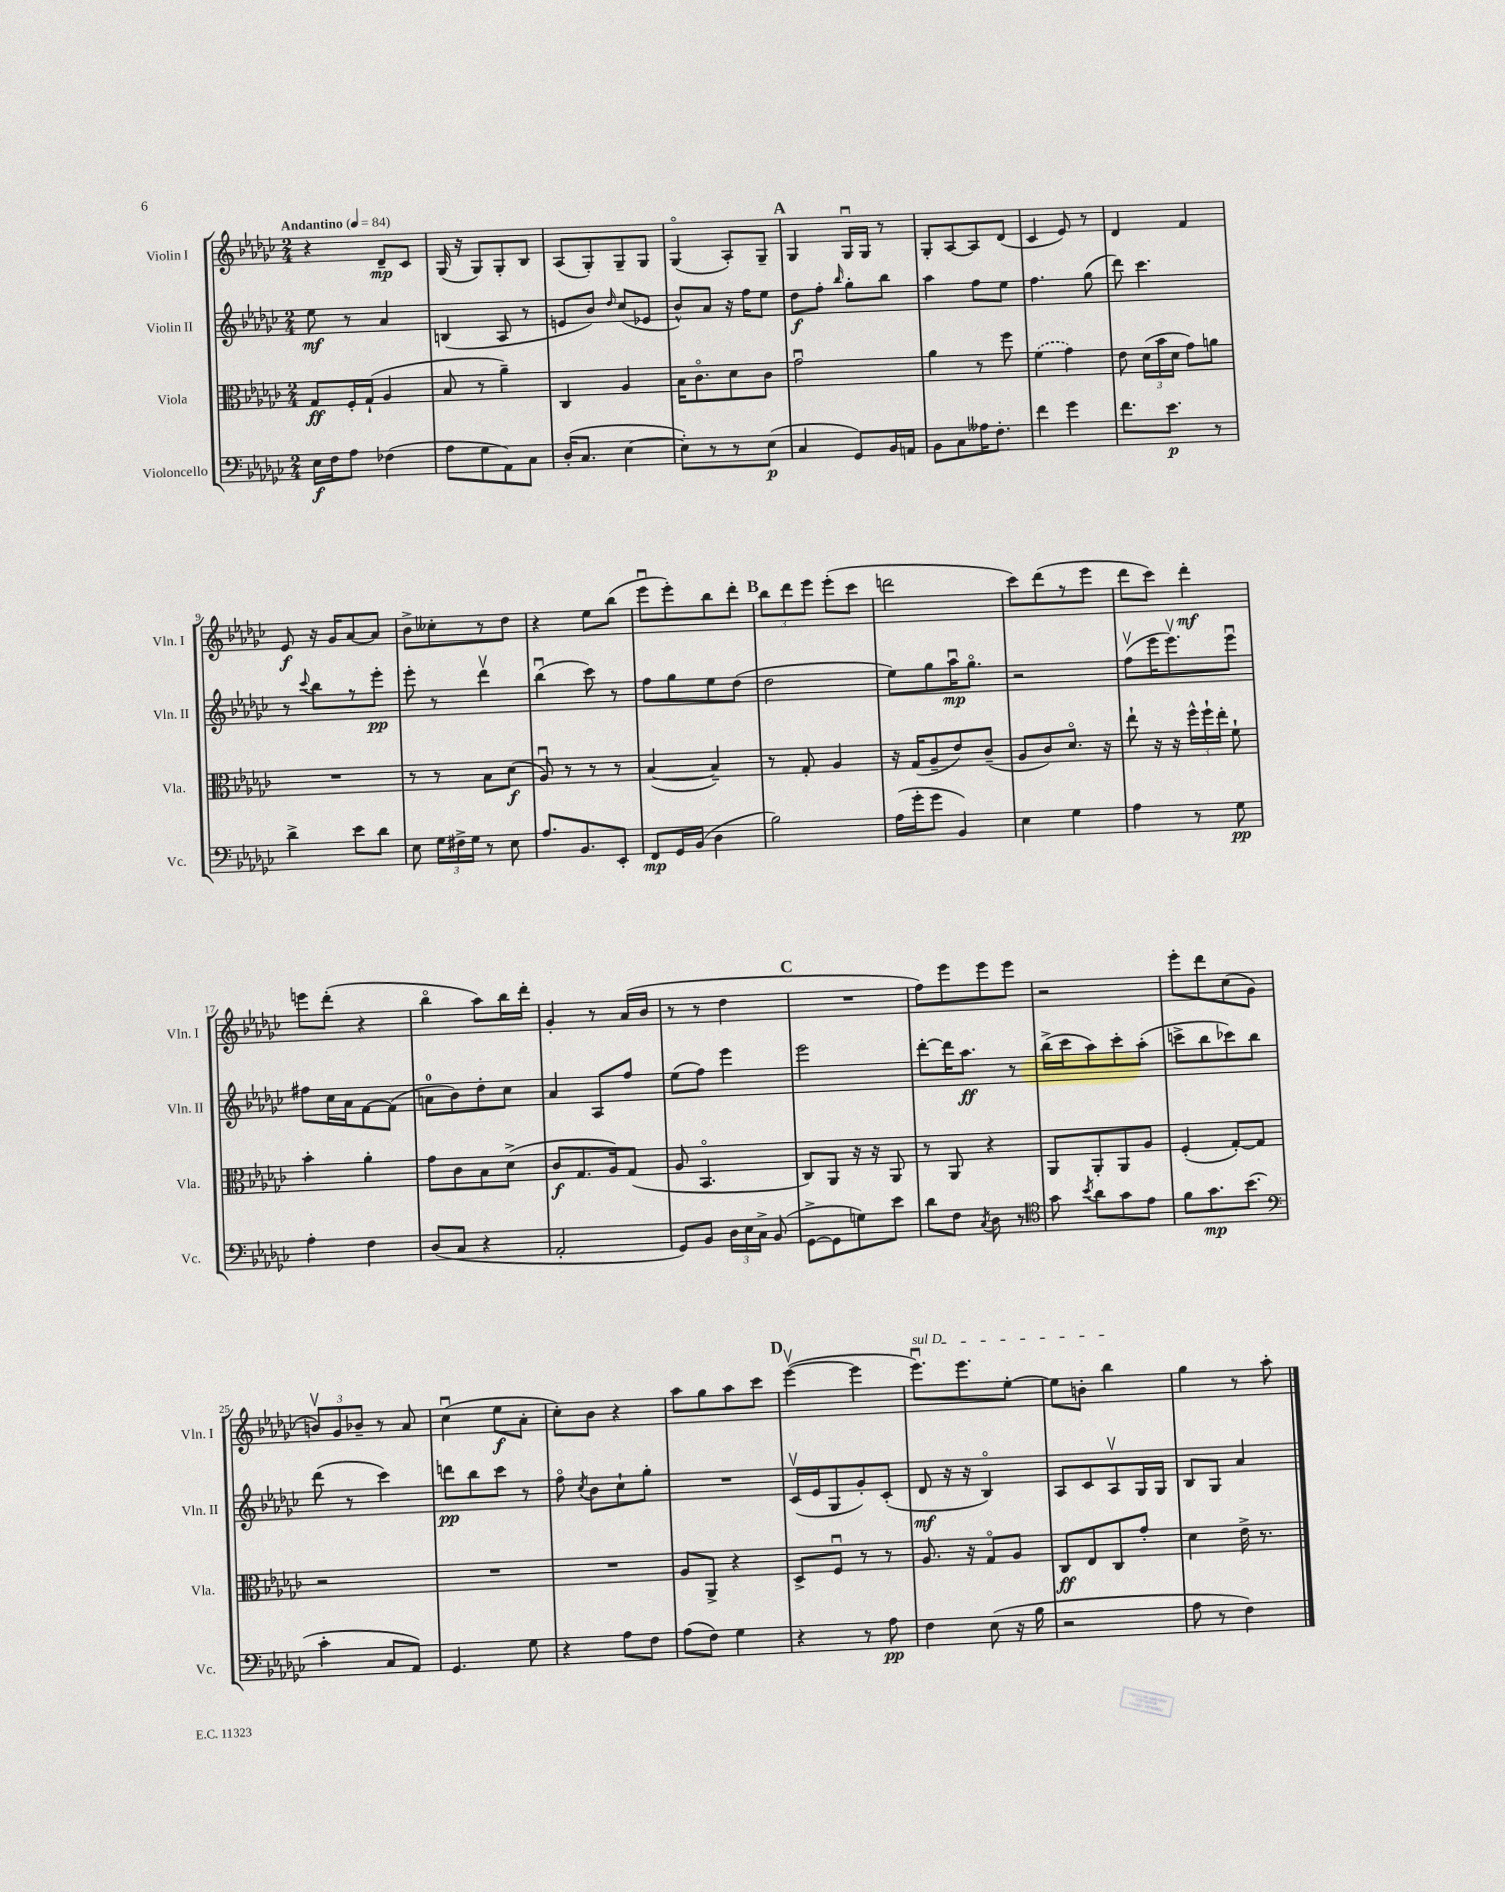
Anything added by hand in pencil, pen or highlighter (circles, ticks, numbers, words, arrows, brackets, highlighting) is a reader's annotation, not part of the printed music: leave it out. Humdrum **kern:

**kern	**kern	**kern	**kern
*staff4	*staff3	*staff2	*staff1
*clefF4	*clefC3	*clefG2	*clefG2
*k[b-e-a-d-g-c-]	*k[b-e-a-d-g-c-]	*k[b-e-a-d-g-c-]	*k[b-e-a-d-g-c-]
*M2/4	*M2/4	*M2/4	*M2/4
*MM84	*MM84	*MM84	*MM84
16E-	8G-	8ee-	4r
16F	.	.	.
8A-	16F'	8r	.
.	(16G-`	.	.
(4F-	4A-	4a-	8d-~
.	.	.	8c-
=	=	=	=
8A-	8B-	(4B	(16G-
.	.	.	16r
8G-	8r	.	8G-)
8AA-)	4a-~)	8A-	8G-'
8C-	.	8r	8B-
=	=	=	=
(16D-'	4C-	8e	(8A-
8.C-	.	.	.
.	.	8b-)	8G-')
.	.	16qqdd-	.
[4E-	4A-	(8cc-	8G-~
.	.	8e-	8G-
=	=	=	=
8E-'])	16B-	8b-^^)	(4G-o
.	8.c-o	.	.
8r	.	8a-	.
8r	8d-	16r	8A-')
.	.	16ff	.
(8E-	8c-	8ee-	8G-~
=	=	=	=
4C-	2g-u	8dd-	4G-
.	.	8ff'	.
.	.	16qqbb-	.
8GG-)	.	8gg-'	16G-u
.	.	.	16G-
16BB-	.	8bb-	8r
16AA	.	.	.
=	=	=	=
8BB-	4a-	4aa-	8G-'
8C-	.	.	[8A-
16A--	8r	8ff	8A-]
8.F'	.	.	.
.	8ff	8ee-	(8d-
=	=	=	=
4f	(4f	4.ff	4c-
4g-	4g-)	.	8e-)
.	.	(8gg-	8r
=	=	=	=
8.f	8e-	8ddd-)	4d-
.	(24d-	4.ccc-	.
.	24b-	.	.
8.e-	.	.	.
.	24d-	.	.
.	8g-)	.	4f
8r	8a	.	.
=	=	=	=
4d-^	2r	8r	8e-
.	.	8qqccc-	.
.	.	8bb-	16r
.	.	.	16g-
8e-	.	8r	[8a-
8d-	.	8eee-'	8a-]
=	=	=	=
8E-	8r	8eee-'	8b-^
24G-	8r	8r	8cc--'
24F#^	.	.	.
24G-	.	.	.
8r	8B-	4ddd-v	8r
8E-	(8d-	.	8dd-
=	=	=	=
8.A-	8A-u)	(4bb-u	4r
.	8r	.	.
8.BB-	.	.	.
.	8r	8ccc-)	8ee-
8EE-'	8r	8r	(8bb-
=	=	=	=
8FF	([4B-	8ff	8eee-u
16GG-	.	8gg-	8eee-')
(16BB-	.	.	.
4D-	4B-~])	8ee-	8bb-
.	.	(8dd-	8ddd-'
=	=	=	=
2B-)	8r	2dd-	12bb-
.	.	.	12ddd-
.	8G-'	.	.
.	.	.	12eee-
.	4A-	.	(8eee-'
.	.	.	8ccc-
=	=	=	=
(16A-	16r	8ee-)	2ddd
16g-'	(16G-	.	.
8g-	8A-~	8gg-	.
4BB-)	8e-)	16aa-u	.
.	.	8.gg-o	.
.	(8c-~	.	.
=	=	=	=
4E-	8A-	2r	8ccc-)
.	8c-)	.	(8ddd-
4G-	8.d-o	.	8r
.	.	.	8eee-
.	16r	.	.
=	=	=	=
4A-	8ee-`	(8ffv	8ddd-
.	16r	16eee-	8ccc-)
.	16r	8.eee-v)	.
8r	24ff^^	.	4ddd-'
.	24ff`	.	.
.	24ee-'	.	.
8G-	8f`	8eee-u	.
=	=	=	=
4A-'	4b-'	8ff#	8eee
.	.	16cc-	(8ddd-'
.	.	16a-	.
4F	4a-'	[8f	4r
.	.	(8f]	.
=	=	=	=
(8D-	8g-	8a	4bb-o
8C-	8c-	8b-)	.
4r	8B-	8dd-'	8aa-)
.	(8d-^	8cc-	16bb-
.	.	.	16ddd-'
=	=	=	=
2AA-'	8c-	4a-	4g-'
.	8.G-	.	.
.	.	8A-	8r
.	16A-)	.	.
.	(8G-	8ff	(16a-
.	.	.	16b-
=	=	=	=
8GG-)	8A-	(8ee-	8r
8BB-	4.BB-o	8ff)	8r
24D-	.	4eee-	4dd-
24E-	.	.	.
24C-^	.	.	.
(8BB-	.	.	.
=	=	=	=
[8GG-^	8C-)	2eee-	2r
8GG-]	8AA-	.	.
8G)	16r	.	.
.	16r	.	.
8e-	8AA-	.	.
=	=	=	=
8d-	8r	[8ddd-'	8ff)
8F	8AA-	16ddd-]	8eee-
.	.	8.aa-	.
8qC-	.	.	.
8D-	4r	.	8eee-
8r	.	8r	8eee-
=	=	=	=
*clefC4	*	*	*
8g-	8AA-	(16bb-^	2r
.	.	16ccc-	.
8qb-	.	.	.
8a-	8AA-'	8aa-)	.
8g-	8AA-	8ccc-'	.
8e-	8A-	(8aa-'	.
=	=	=	=
8f	(4F'	8ccc^	8eee-'
8.g-	.	8bb-	8ddd-
.	[8G-')	8ccc-)	(8cc-
(8.b-	.	.	.
.	8G-]	8bb-	8g-
=	=	=	=
*clefF4	*	*	*
4c-'	2r	(8ddd-	12bv)
.	.	.	12g-
.	.	8r	.
.	.	.	12b-~
8C-	.	4ccc-)	8r
8AA-)	.	.	8a-
=	=	=	=
4.GG-	2r	8ddd	(4cc-u
.	.	8bb-	.
.	.	8ccc-	8ee-
8G-	.	8r	8a-'
=	=	=	=
4r	2r	8ffo	8cc-')
.	.	8qcc-	.
.	.	8b-	8b-
8A-	.	8cc-`	4r
8F	.	8gg-'	.
=	=	=	=
(8A-	8A-	2r	8aa-
8F)	8AA-^	.	8gg-
4G-	4r	.	8aa-
.	.	.	8ccc-
=	=	=	=
4r	8D-^	(16c-v	([4eee-v
.	.	16e-	.
.	8Fu	8G-	.
8r	8r	8g-')	4eee-]
8A-	8r	(8c-'	.
=	=	=	=
4F	8.A-	8d-	8.eee-u)
.	.	16r	.
.	16r	16r	8.eee-
(8E-	8G-o	4B-o)	.
16r	8A-	.	[8ee-'
16B-	.	.	.
=	=	=	=
2r	8C-	8A-	8ee-]
.	8E-	8c-	8b'
.	8C-	8A-v	4bb-
.	8g-'	16G-	.
.	.	16G-	.
=	=	=	=
8A-	4d-	8B-	4gg-
8r	.	8G-	.
4F)	16e-^	4a-	8r
.	8.r	.	.
.	.	.	8aa-'
==	==	==	==
*-	*-	*-	*-
